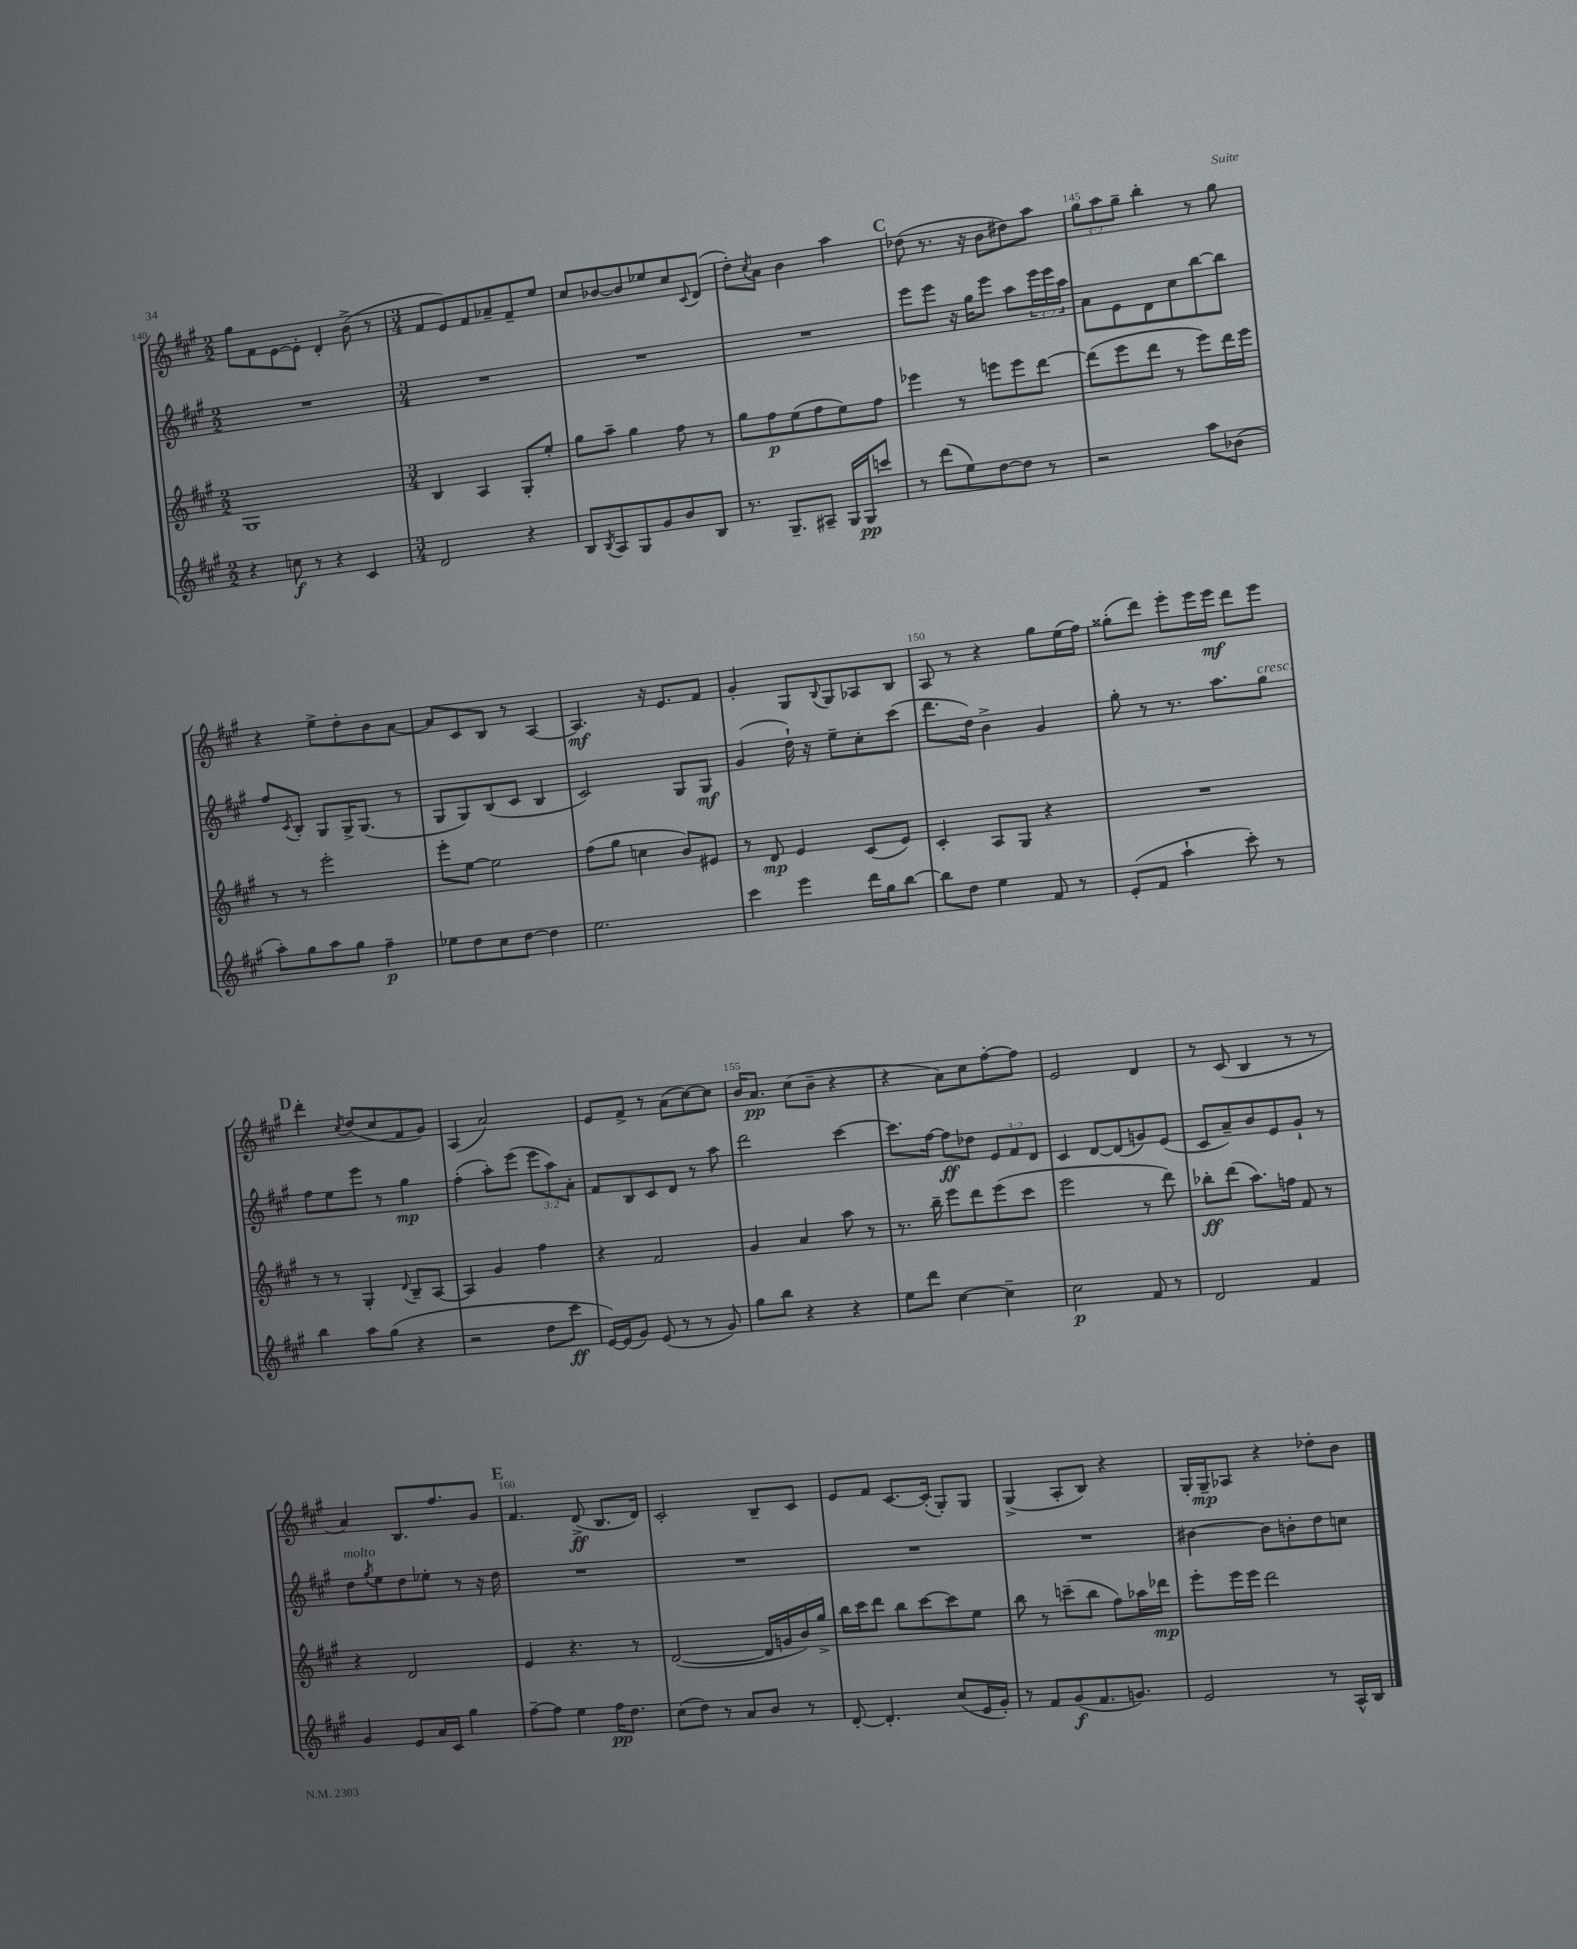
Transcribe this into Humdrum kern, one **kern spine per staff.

**kern	**dynam	**kern	**dynam	**kern	**dynam	**kern	**dynam
*part4	*part4	*part3	*part3	*part2	*part2	*part1	*part1
*staff4	*staff4	*staff3	*staff3	*staff2	*staff2	*staff1	*staff1
*clefG2	*	*clefG2	*	*clefG2	*	*clefG2	*
*k[f#c#g#]	*	*k[f#c#g#]	*	*k[f#c#g#]	*	*k[f#c#g#]	*
*M2/2	*	*M2/2	*	*M2/2	*	*M2/2	*
=140	=140	=140	=140	=140	=140	=140	=140
4r	.	1G#	.	1r	.	8gg#\L	.
.	.	.	.	.	.	8f#\	.
8ccn\	f	.	.	.	.	[8e\	.
8r	.	.	.	.	.	8e'\J]	.
4r	.	.	.	.	.	4d'/	.
4c#/	.	.	.	.	.	(8b^\	.
.	.	.	.	.	.	8r	.
=141	=141	=141	=141	=141	=141	=141	=141
*M3/4	*	*M3/4	*	*M3/4	*	*M3/4	*
2d/	.	4B/	.	2.r	.	8f#/L	.
.	.	.	.	.	.	8e/)	.
.	.	4A/	.	.	.	8f#/	.
.	.	.	.	.	.	8a-X~/	.
4r	.	8G#'/L	.	.	.	8f#~/	.
.	.	8ee'/J	.	.	.	8ee/J	.
=142	=142	=142	=142	=142	=142	=142	=142
8B/L	.	8gg#\L	.	2.r	.	8cc#/L	.
8qB/	.	.	.	.	.	.	.
8A/	.	8aa~\J	.	.	.	[8b-X/	.
8G#/	.	4gg#\	.	.	.	8b-/]	.
8g#/	.	.	.	.	.	8ee-X/	.
8b/	.	8ff#\	.	.	.	8cc#/	.
.	.	.	.	.	.	8qqc#/	.
8B/J	.	8r	.	.	.	(8d/J	.
=143	=143	=143	=143	=143	=143	=143	=143
8.r	.	8gg#\L	.	2.r	.	8dd'\L)	.
.	.	.	.	.	.	8qcc#/	.
.	.	8ff#\	p	.	.	8a\J	.
8.G#~/L	.	.	.	.	.	.	.
.	.	(8ee\	.	.	.	4b\	.
8A#X~/J	.	8ff#\	.	.	.	.	.
16G#/LL	.	8ee\)	.	.	.	4aa\	.
16G#/J	pp	.	.	.	.	.	.
8cccn/J	.	8ff#\J	.	.	.	.	.
!!LO:REH:place=s1:t=C
=144	=144	=144	=144	=144	=144	=144	=144
8r	.	4eee-X\	.	8eee\L	.	(8dd-X\	.
(8ddd\L	.	.	.	8eee\J	.	8.r	.
8ee\)	.	8r	.	16r	.	.	.
.	.	.	.	16gg#\KL	.	16r	.
[8dd\	.	8eeen\L	.	8eee\J	.	8b\L	.
8dd\J]	.	8eee\	.	8aa\L	.	8dd#X\)	.
8r	.	[8ddd\J	.	24eee\L	.	8aa\J	.
.	.	.	.	24eee\	.	.	.
.	.	.	.	24aa\JJ	.	.	.
=145	=145	=145	=145	=145	=145	=145	=145
2r	.	(8ddd\L]	.	8a\L	.	12gg#\L	.
.	.	.	.	.	.	12aa\	.
.	.	8eee\	.	8e\	.	.	.
.	.	.	.	.	.	12gg#~\J	.
.	.	8ddd\J	.	8d\	.	4bb'\	.
.	.	8r	.	8cc#\	.	.	.
8aa\L	.	8eee\L)	.	[8bb\	.	8r	.
(8b-X\J	.	16ddd\L	.	8bb\J]	.	8gg#\	.
.	.	16eee\JJ	.	.	.	.	.
!!LO:LB:g=z
=146	=146	=146	=146	=146	=146	=146	=146
8aa'\L)	.	8r	.	8ff#/L	.	4r	.
.	.	.	.	8qc#/	.	.	.
8gg#\	.	8r	.	8B'/J	.	.	.
8aa\	.	2eee'\	.	8G#/L	.	8ee^\L	.
8gg#\J	.	.	.	16G#^/K	.	8dd'\	.
.	.	.	.	(8.G#/J	.	.	.
4ff#~\	p	.	.	.	.	8b\	.
.	.	.	.	8r	.	[8a\J	.
=147	=147	=147	=147	=147	=147	=147	=147
8ee-X\L	.	8eee'\L	.	8G#/L	.	8a/L]	.
8dd\	.	[8ee\J	.	8G#/)	.	8c#/	.
8cc#\	.	2ee\]	.	(8B/	.	8B/J	.
[8dd\J	.	.	.	8c#/J	.	8r	.
4dd\]	.	.	.	4B/	.	[4A/	.
=148	=148	=148	=148	=148	=148	=148	=148
2.ee\	.	(8ff#\L	.	2c#/)	.	4.A/]	mf
.	.	8gg#\J	.	.	.	.	.
.	.	4ccn\	.	.	.	.	.
.	.	.	.	.	.	16r	.
.	.	.	.	.	.	8.e/L	.
.	.	8b/L)	.	8G#/L	.	.	.
.	.	8e#X/J	.	8G#/J	mf	8f#/J	.
=149	=149	=149	=149	=149	=149	=149	=149
4ccc#\	.	8r	.	(4g#/	.	4g#'/	.
.	.	8d/	mp	.	.	.	.
4eee\	.	4e/	.	16dd`\)	.	8G#/L	.
.	.	.	.	16r	.	.	.
.	.	.	.	.	.	8qqB/	.
.	.	.	.	8ee~\L	.	8G#/	.
16ddd\LL	.	(8c#/L	.	8cc#'\	.	8A-X/	.
16gg#\J	.	.	.	.	.	.	.
[8bb\J	.	8e/J)	.	(8ccc#\J	.	8B/J	.
=150	=150	=150	=150	=150	=150	=150	=150
8bb\L]	.	4c#'/	.	8.ddd\L	.	8A/	.
8dd\J	.	.	.	.	.	8r	.
.	.	.	.	16dd\Jk)	.	.	.
4ee\	.	8A/L	.	4b^\	.	4r	.
.	.	8G#/J	.	.	.	.	.
8f#/	.	4r	.	4g#/	.	8gg#\L	.
8r	.	.	.	.	.	(16ee\L	.
.	.	.	.	.	.	16ff#\JJ)	.
=151	=151	=151	=151	=151	=151	=151	=151
(8e'/L	.	2.r	.	8gg#'\	.	(8gg##X'\L	.
8f#/J	.	.	.	8r	.	8ddd\J)	.
4aa`\	.	.	.	8.r	.	8eee'\L	.
.	.	.	.	.	.	16eee\L	.
.	.	.	.	8.aa\L	.	16eee\JJ	mf
8ccc#'\)	.	.	.	.	.	8ddd\L	.
!	!	!	!	!LO:TX:a:i:t=cresc.	!	!	!
8r	.	.	.	8gg#\J	.	8eee\J	.
!!LO:LB:g=z
!!LO:REH:place=s1:t=D
=152	=152	=152	=152	=152	=152	=152	=152
4bb\	.	8r	.	8ff#\L	.	4ddd'\	.
.	.	8r	.	8ee\	.	.	.
.	.	.	.	.	.	8qcc#/	.
8aa\L	.	4G#'/	.	8eee\J	.	(8dd/L	.
(8gg#\J	.	.	.	8r	.	8cc#/	.
.	.	8qqd/	.	.	.	.	.
4r	.	8B~/L	.	4gg#\	mp	8f#/	.
.	.	[8A/J	.	.	.	8g#/J)	.
=153	=153	=153	=153	=153	=153	=153	=153
2r	.	4A/]	.	(4ff#'\	.	(4A/	.
.	.	4g#/	.	8aa'\L)	.	2a/)	.
.	.	.	.	(8eee\J	.	.	.
8dd\L	.	4ff#\	.	12eee\L	.	.	.
.	.	.	.	12aa\)	.	.	.
8ccc#\J	ff	.	.	.	.	.	.
.	.	.	.	12a'\J	.	.	.
=154	=154	=154	=154	=154	=154	=154	=154
[16e/LL)	.	4r	.	8f#/L	.	8e/L	.
(16e/J]	.	.	.	.	.	.	.
8g#/J)	.	.	.	8B/	.	8f#^/J	.
(8e/	.	2f#/	.	8c#/	.	8r	.
8r	.	.	.	8d/J	.	(8a\L	.
8r	.	.	.	8r	.	[8cc#\)	.
8g#/)	.	.	.	8aa\	.	8cc#\J]	.
=155	=155	=155	=155	=155	=155	=155	=155
8gg#\L	.	4g#/	.	2ddd\	.	16b/KL	.
.	.	.	.	.	.	8.a/J	pp
8bb\J	.	.	.	.	.	.	.
4r	.	4a/	.	.	.	(8cc#\L	.
.	.	.	.	.	.	8b~\J	.
4r	.	8aa\	.	[4ccc#\	.	4r	.
.	.	8r	.	.	.	.	.
=156	=156	=156	=156	=156	=156	=156	=156
8ee\L	.	8.r	.	8.ccc#\L]	.	4r	.
8ddd\J	.	.	.	.	.	.	.
.	.	16bb~\	.	[16ff#\Jk	.	.	.
[4cc#\	.	8eee\L	.	8ff#\L]	ff	8a\L)	.
.	.	8ddd\	.	8dd-X\J	.	8cc#\	.
4cc#~\]	.	(8eee\	.	12e/L	.	[8ff#'\	.
.	.	.	.	12f#/	.	.	.
.	.	8ccc#\J	.	.	.	8ff#\J]	.
.	.	.	.	12d/J	.	.	.
=157	=157	=157	=157	=157	=157	=157	=157
2cc#\	p	2eee\	.	4c#/	.	2e/	.
.	.	.	.	[8d/L	.	.	.
.	.	.	.	(8d/]	.	.	.
8f#/	.	8r	.	8gn/)	.	4d/	.
8r	.	8ddd\)	.	(8e/J	.	.	.
=158	=158	=158	=158	=158	=158	=158	=158
2d/	.	8bb-X'\L	ff	8c#/L	.	8r	.
.	.	(8ddd\J	.	8a~/)	.	(8c#/	.
.	.	8.aa\L)	.	8b/	.	4B/	.
.	.	.	.	8e/	.	.	.
.	.	16ffn\Jk	.	.	.	.	.
4f#/	.	8f#/	.	8g#`/J	.	8r	.
.	.	8r	.	8r	.	8r	.
!!LO:LB:g=z
=159	=159	=159	=159	=159	=159	=159	=159
!	!	!	!	!LO:TX:a:i:t=molto	!	!	!
4g#/	.	4r	.	8dd\L	.	4a/)	.
.	.	.	.	8qgg#/	.	.	.
.	.	.	.	8ee\	.	.	.
8e/L	.	2d/	.	8dd\	.	8.B/L	.
16a/L	.	.	.	8ee-X'\J	.	.	.
16c#/JJ	.	.	.	.	.	8.ff#/	.
4gg#\	.	.	.	8r	.	.	.
.	.	.	.	16r	.	8g#/J	.
.	.	.	.	16dd\	.	.	.
!!LO:REH:place=s1:t=E
=160	=160	=160	=160	=160	=160	=160	=160
[8ff#~\L	.	4e/	.	2.r	.	4.f#/	.
8ff#\J]	.	.	.	.	.	.	.
4ee\	.	4.r	.	.	.	.	.
.	.	.	.	.	.	(8d^/	ff
16ff#\KL	pp	.	.	.	.	8.B/L	.
8.dd\J	.	.	.	.	.	.	.
.	.	8r	.	.	.	.	.
.	.	.	.	.	.	16d/Jk)	.
=161	=161	=161	=161	=161	=161	=161	=161
(8cc#\L	.	([2d/	.	2.r	.	2c#'/	.
8dd\J)	.	.	.	.	.	.	.
8r	.	.	.	.	.	.	.
8a/L	.	.	.	.	.	.	.
8b/J	.	16d/LL]	.	.	.	8B~/L	.
.	.	16gn/	.	.	.	.	.
8r	.	16b/)	.	.	.	8c#/J	.
.	.	16gg#^/JJ	.	.	.	.	.
=162	=162	=162	=162	=162	=162	=162	=162
[8d'/	.	16bb\LL	.	2.r	.	8e/L	.
.	.	16ccc#\J	.	.	.	.	.
4.d'/]	.	8ddd\J	.	.	.	8f#/J	.
.	.	8bb\L	.	.	.	[8.c#/L	.
.	.	[8ccc#\	.	.	.	.	.
.	.	.	.	.	.	(16c#'/Jk]	.
(8cc#/L	.	8ccc#\]	.	.	.	8G#'/L)	.
16e/L	.	8ee\J	.	.	.	8G#/J	.
16g#'/JJ)	.	.	.	.	.	.	.
=163	=163	=163	=163	=163	=163	=163	=163
8r	.	8bb\	.	2.r	.	(4G#^/	.
8f#/L	.	8r	.	.	.	.	.
(8g#/	f	(8cccn~\L	.	.	.	8A'/L	.
8.f#/	.	8bb\J	.	.	.	8B/J)	.
.	.	8ff#\L)	.	.	.	4r	.
8.gn/J)	.	.	.	.	.	.	.
.	.	16aa-X\L	.	.	.	.	.
.	.	16ddd-X\JJ	mp	.	.	.	.
=164	=164	=164	=164	=164	=164	=164	=164
2e/	.	8eee'\L	.	[4b#X\	.	16G#'/LL	.
.	.	.	.	.	.	16G#~/J	mp
.	.	16eee\L	.	.	.	8A-X/J	.
.	.	16eee\JJ	.	.	.	.	.
.	.	2ddd\	.	8b#\L]	.	4r	.
.	.	.	.	8bn'\	.	.	.
8r	.	.	.	8dd\	.	8dd-X'\L	.
16A^^/LL	.	.	.	8ccn\J	.	8b\J	.
16B/JJ	.	.	.	.	.	.	.
==	==	==	==	==	==	==	==
*-	*-	*-	*-	*-	*-	*-	*-
